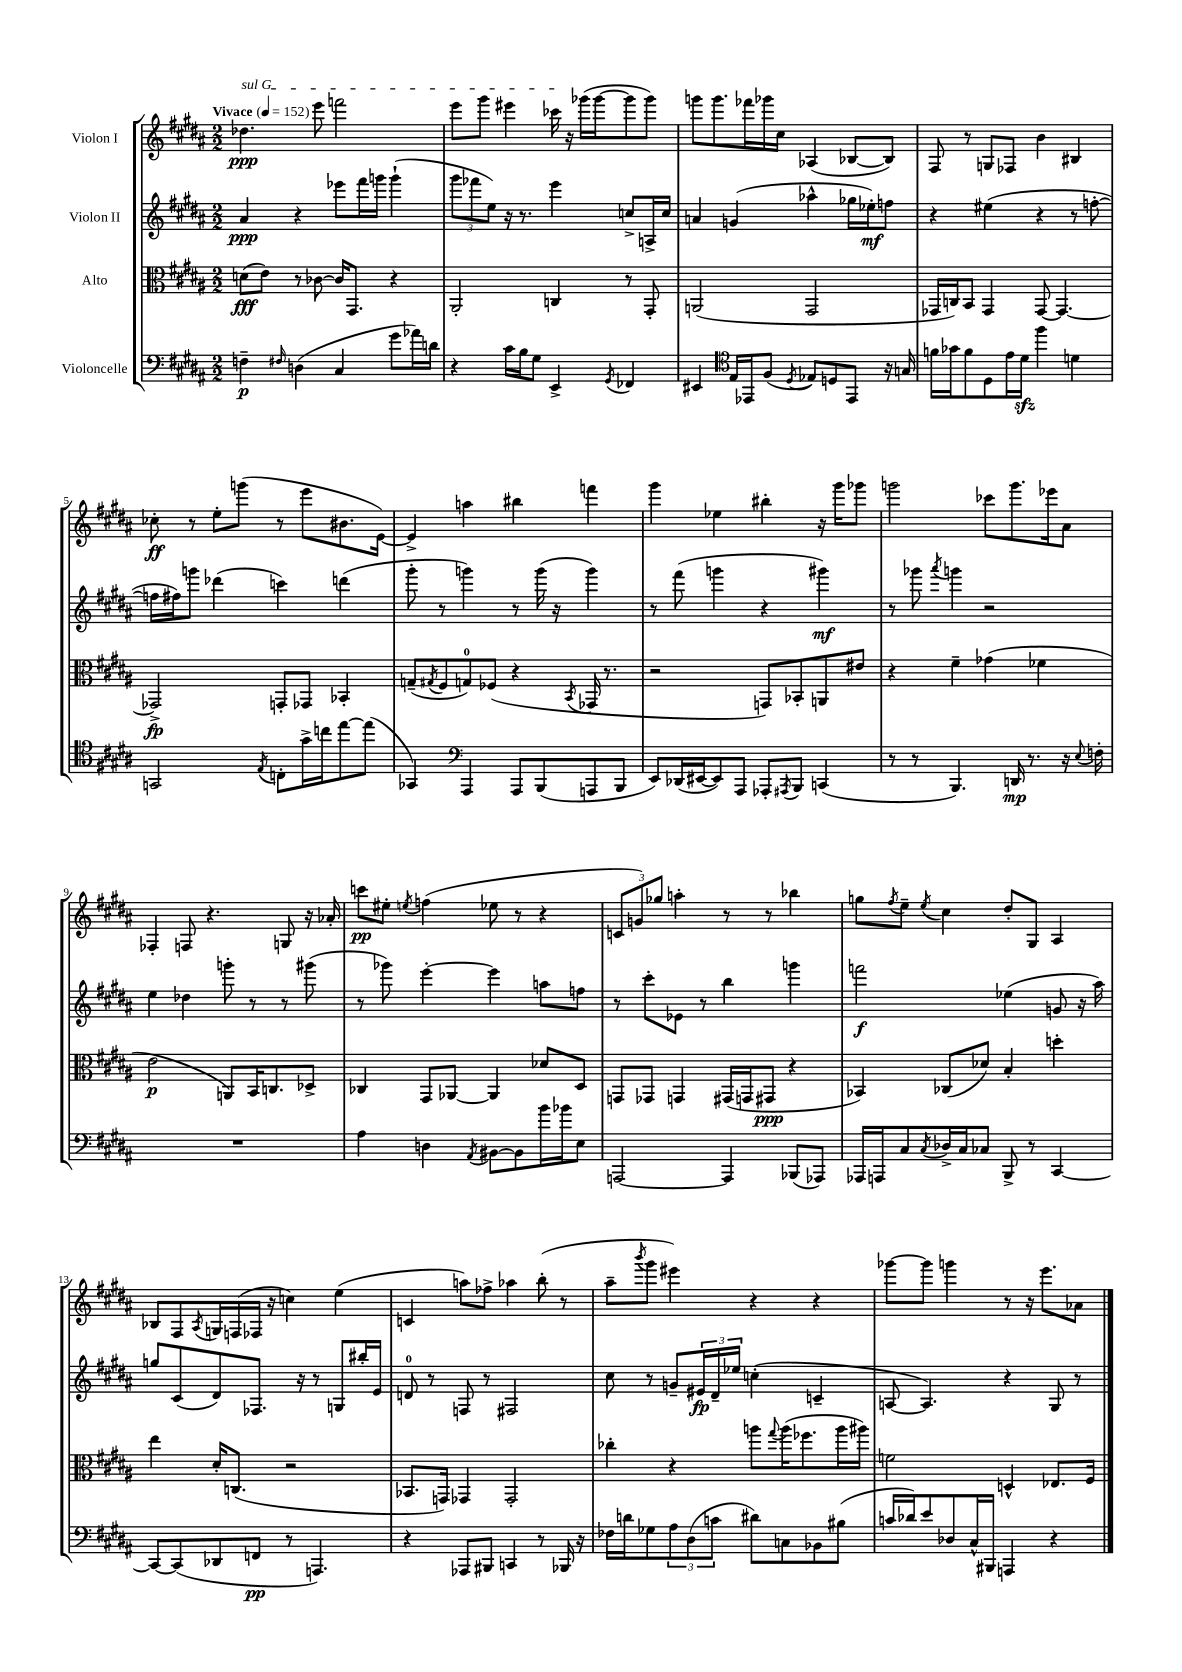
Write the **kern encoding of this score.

**kern	**kern	**kern	**kern
*staff4	*staff3	*staff2	*staff1
*clefF4	*clefC3	*clefG2	*clefG2
*k[f#c#g#d#a#]	*k[f#c#g#d#a#]	*k[f#c#g#d#a#]	*k[f#c#g#d#a#]
*M2/2	*M2/2	*M2/2	*M2/2
*MM152	*MM152	*MM152	*MM152
4F~	(8d	4a#	4.dd-
.	8e)	.	.
16qqF#	.	.	.
(4D	8r	4r	.
.	[8c-	.	8eee
4C#	16c-]	8eee-	2fff
.	8.GG#	.	.
.	.	16fff#	.
.	.	16ggg	.
8g#	4r	(4ggg`	.
16a-)	.	.	.
16d	.	.	.
=	=	=	=
4r	2AA#'	12ggg#	8eee
.	.	12fff-	.
.	.	.	8ggg#
.	.	12ee)	.
16c#	.	16r	4eee#
16B	.	8.r	.
8G#	.	.	.
4EE^	4C	4eee	16ccc-
.	.	.	16r
.	.	.	(16ggg-
.	.	.	[16ggg-
8qGG#	.	.	.
4FF-	8r	8cc^	8ggg-]
.	8GG#'	16A^	8ggg-)
.	.	16cc	.
=	=	=	=
4EE#	(2AA	4a	8ggg
.	.	.	8.ggg
*clefC4	*	*	*
16E	.	(4g	.
16EE-	.	.	16fff-
(8F#	.	.	16ggg-
.	.	.	16cc#
8qD#	.	.	.
8E-)	2GG#	4aa-^^	(4A-
8D	.	.	.
8EE-	.	16gg-	[8B-
.	.	16ee-')	.
16r	.	8ff	8B-])
16G	.	.	.
=	=	=	=
16f	16GG-	4r	8F#
16g-	16C)	.	.
8f	8BB	.	8r
8D#	4GG-	(4ee#	8G
16e	.	.	8F-
16d#	.	.	.
4ff#	[8GG-	4r	4b
.	4.GG-_	.	.
4d	.	8r	4B#
.	.	[8ff'	.
=	=	=	=
2GG	2GG-^]	16ff]	8cc-'
.	.	16ff#)	.
.	.	8ggg	8r
.	.	(4ddd-	8ee'
.	.	.	(8ggg
8qE	.	.	.
8C'	8GG'	4ccc)	8r
16g#^	8GG-	.	8eee
16cc	.	.	.
[8ee	4BB-'	(4ddd	8.b#
(8ee]	.	.	.
.	.	.	[16e)
=	=	=	=
4GG-)	(8G~	8ggg#'	4e^]
.	8qG#	.	.
.	8F#	8r	.
*clefF4	*	*	*
4AAA#	8G)	4ggg)	4aa
.	(8F-	.	.
8AAA#	4r	8r	4bb#
(8BBB	.	(16ggg	.
.	.	16r	.
.	8qBB	.	.
8AAA	16GG-	4ggg)	4fff
.	8.r	.	.
8BBB	.	.	.
=	=	=	=
8EE)	2r	8r	4ggg#
(16DD-	.	(8fff#	.
[16EE#	.	.	.
8EE#])	.	4ggg	4ee-
8AAA#	.	.	.
8AAA-'	8GG)	4r	4bb#'
8qAAA#	.	.	.
8BBB	8BB-'	.	.
(4CC	8AA	4ggg#)	16r
.	.	.	16ggg#
.	8e#	.	8ggg-
=	=	=	=
8r	4r	8r	2ggg
8r	.	8ggg-	.
.	.	8qaaa#	.
4.BBB)	4f#~	4ggg	.
.	(4g-	2r	8ccc-
16DD	.	.	8.ggg
8.r	.	.	.
.	4f-	.	.
.	.	.	16eee-
16r	.	.	8a#
8qqE	.	.	.
16F'	.	.	.
=	=	=	=
1r	2e	4ee	4F-'
.	.	4dd-	8F
.	.	.	4.r
.	8AA)	8ggg'	.
.	16BB	8r	.
.	8.C	.	.
.	.	8r	8G
.	8D-^	(8ggg#	16r
.	.	.	16a-'
=	=	=	=
4A#	4C-	8r	8ccc
.	.	8ggg-)	8ee#'
.	.	.	8qee
4D	8GG#	[4eee'	(4ff
.	[8AA-	.	.
8qAA#	.	.	.
[8BB#	4AA-]	4eee]	8ee-
8BB#]	.	.	8r
16b	8d-	8aa	4r
16b-	.	.	.
8E	8D#	8ff	.
=	=	=	=
[2AAA	8GG	8r	12c
.	.	.	12g)
.	8GG-	8ccc#'	.
.	.	.	12gg-
.	4GG	8e-	4aa'
.	.	8r	.
4AAA]	(16GG#	4bb	8r
.	16GG	.	.
.	8GG#	.	8r
(8BBB-	4r	4ggg	4bb-
8AAA-)	.	.	.
=	=	=	=
16AAA-	4BB-)	2fff	8gg
16AAA	.	.	.
.	.	.	8qff#
8C#	.	.	8ee~
8qC#	.	.	8qee
16D-^	(8C-	.	4cc#
16C#	.	.	.
8C-	8d-)	.	.
8BBB^	4B'	(4ee-	8dd#'
8r	.	.	8G#
[4CC#	4dd'	8g	4A#
.	.	16r	.
.	.	16aa#)	.
=	=	=	=
8CC#_	4ee	8gg	8B-
(8CC#]	.	(8c#	8F#
.	.	.	8qA#
8DD-	16d#'	8d#)	16G
.	(8.C	.	(16F
8FF	.	8.F-	16F-
.	.	.	16r
8r	2r	.	4cc)
.	.	16r	.
4.AAA)	.	8r	.
.	.	8G	(4ee
.	.	16bb#'	.
.	.	16e	.
=	=	=	=
4r	8.BB-	8d	4c
.	.	8r	.
.	16GG)	.	.
8AAA-	4GG-	8F	8aa)
8BBB#	.	8r	8ff-^
4CC	2GG-'	2F#	4aa-
8r	.	.	(8bb'
16BBB-	.	.	8r
16r	.	.	.
=	=	=	=
16F-	4cc-'	8cc#	8aa#~
16d	.	.	.
.	.	.	8qbbb
8G-	.	8r	8ggg#
12A#	4r	8g~	4eee#)
(12D#	.	.	.
.	.	24e#	.
12c	.	24d#~	.
.	.	24ee-	.
8d#)	8aa	(4cc'	4r
.	8qqgg#	.	.
8C	(16aa	.	.
.	8.ff-	.	.
8BB-	.	4c~	4r
(8B#	16aa	.	.
.	16aa#)	.	.
=	=	=	=
16c	2f	[8A	[8ggg-
16d-)	.	.	.
8e	.	4.A])	8ggg-]
8D-	.	.	4ggg
16C#^^	.	.	.
16BBB#	.	.	.
4AAA	4D^^	4r	8r
.	.	.	16r
.	.	.	8.eee
4r	8.E-	8G#	.
.	.	8r	8a-
.	16F#	.	.
==	==	==	==
*-	*-	*-	*-
